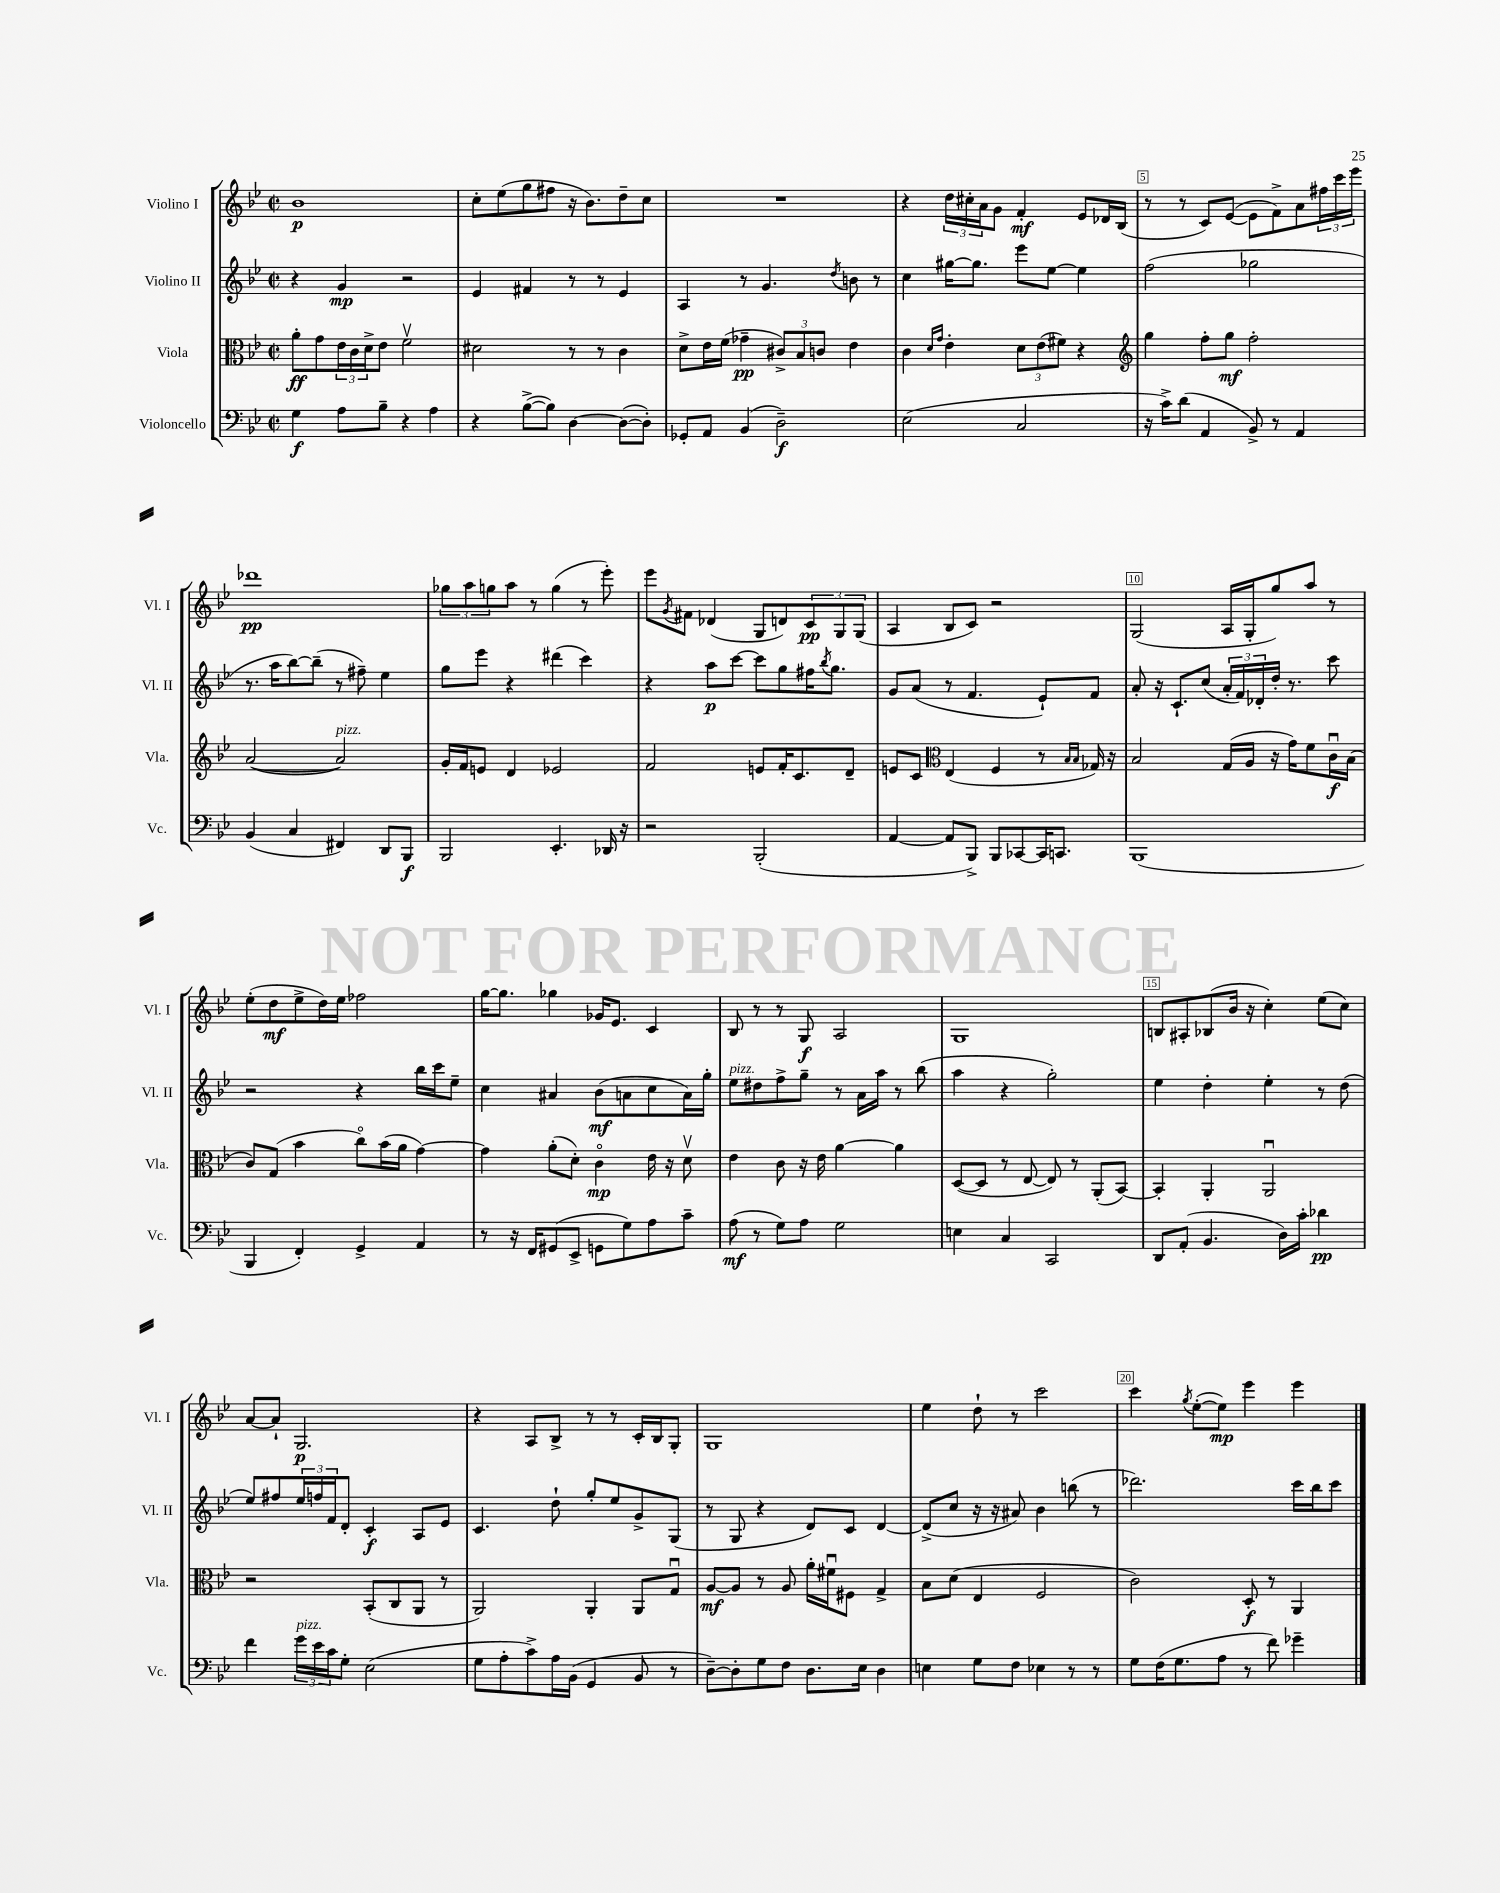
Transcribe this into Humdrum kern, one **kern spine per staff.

**kern	**kern	**kern	**kern
*staff4	*staff3	*staff2	*staff1
*clefF4	*clefC3	*clefG2	*clefG2
*k[b-e-]	*k[b-e-]	*k[b-e-]	*k[b-e-]
*M2/2	*M2/2	*M2/2	*M2/2
*met(c|)	*met(c|)	*met(c|)	*met(c|)
4G	8a'	4r	1b-
.	8g	.	.
8A	24e-	4g	.
.	24c	.	.
.	24d^	.	.
8B-~	8e-	.	.
4r	2fv	2r	.
4A	.	.	.
=	=	=	=
4r	2d#	4e-	8cc'
.	.	.	(8ee-
([8B-^	.	4f#	8gg
8B-])	.	.	8ff#
[4D	8r	8r	16r
.	.	.	8.b-)
.	8r	8r	.
(8D_	4c	4e-	8dd~
8D'])	.	.	8cc
=	=	=	=
8GG-'	8d^	4A	1r
8AA	16e-	.	.
.	(16f	.	.
(4BB-	4g-~	8r	.
.	.	4.g	.
2D~)	12c#^)	.	.
.	12B-	.	.
.	12c	.	.
.	.	8qdd	.
.	4e-	8b	.
.	.	8r	.
=	=	=	=
(2E-	4c	4cc	4r
.	16qqd	.	.
.	16qqg	.	.
.	4e-'	[16gg#	24dd
.	.	.	24cc#'
.	.	8.gg#]	.
.	.	.	24a
.	.	.	8g
2C	12d	8eee-	4f'
.	(12e-	.	.
.	.	[8ee-	.
.	12f#)	.	.
.	4r	4ee-]	8e-
.	.	.	16d-
.	.	.	(16B-
=	=	=	=
*	*clefG2	*	*
16r	4gg	(2ff	8r
16c^)	.	.	.
(8d	.	.	8r
4AA	8ff'	.	8c)
.	8gg	.	([8e-
8BB-^)	2ff'	2gg-	8e-]
8r	.	.	8f^)
4AA	.	.	8a
.	.	.	24ff#
.	.	.	24ccc
.	.	.	24eee-
=	=	=	=
(4BB-	([2a	8.r	1ddd-
.	.	16aa	.
4C	.	[8bb-)	.
.	.	(8bb-~]	.
4FF#)	2a])	8r	.
.	.	8ff#~)	.
8DD	.	4ee-	.
8BBB-	.	.	.
=	=	=	=
2BBB-	16g'	8gg	12gg-
.	16f	.	.
.	.	.	12aa
.	8e	8eee-	.
.	.	.	12gg
.	4d	4r	8aa
.	.	.	8r
4.EE-'	2e-	(4ddd#	(4gg
.	.	4ccc)	8r
16DD-	.	.	8eee-')
16r	.	.	.
=	=	=	=
2r	2f	4r	8eee-
.	.	.	8qg
.	.	.	8f#
.	.	8aa	(4d-
.	.	[8ccc	.
(2BBB-'	8e	8ccc]	8G
.	16f'	8gg	8d)
.	8.c	.	.
.	.	16ff#	12c
.	.	8qbb-	.
.	.	8.gg	.
.	.	.	12G
.	8d~	.	.
.	.	.	(12G
=	=	=	=
[4AA	8e	8g	4A
.	8c	(8a	.
*	*clefC3	*	*
8AA]	(4E-	8r	8B-
8BBB-^)	.	4.f	8c)
8BBB-	4F	.	2r
[8CC-	.	.	.
16CC-]	8r	8e-`)	.
8.CC	.	.	.
.	16qqB-	.	.
.	16qqB-	.	.
.	16G-)	8f	.
.	16r	.	.
=	=	=	=
(1BBB-	2B-	8a'	(2G
.	.	16r	.
.	.	8.c`	.
.	.	(8cc	.
.	(16G	24a'	16A
.	.	24f)	.
.	16A	.	16G'
.	.	24d-'	.
.	16r	16dd'	8gg)
.	16g)	8.r	.
.	8f	.	8aa
.	16cu	8ccc	8r
.	(16B-	.	.
=	=	=	=
4BBB-	8c)	2r	(8ee-'
.	(8G	.	8dd
4FF')	4b-	.	8ee-^
.	.	.	16dd)
.	.	.	16ee-
4GG^	8cco)	4r	2ff-
.	(16b-	.	.
.	16a	.	.
4AA	[4g)	16bb-	.
.	.	16ccc	.
.	.	8ee-~	.
=	=	=	=
8r	4g]	4cc	[16gg
.	.	.	8.gg]
16r	.	.	.
16FF	.	.	.
(8GG#	(8a'	4a#	4gg-
8EE-^	8d')	.	.
8GG	4co	(8b-	16g-
.	.	.	8.e-
8G)	.	8a	.
8A	16e-	8cc	4c
.	16r	.	.
8c~	8dv	16a)	.
.	.	16gg'	.
=	=	=	=
(8A	4e-	8ee-	8B-
8r	.	8dd#	8r
8G)	8c	8ff^	8r
8A	16r	8gg~	8G
.	16e-	.	.
2G	[4a	8r	2A
.	.	16a	.
.	.	16aa	.
.	4a]	8r	.
.	.	(8bb-	.
=	=	=	=
4E	([8D	4aa	1G
.	8D]	.	.
4C	8r	4r	.
.	[8E-	.	.
2CC	8E-])	2gg')	.
.	8r	.	.
.	(8AA'	.	.
.	[8BB-)	.	.
=	=	=	=
8DD	4BB-']	4ee-	8B
(8AA'	.	.	8A#'
4.BB-	4AA'	4dd'	(8B-
.	.	.	16b-
.	.	.	16r
.	2AAu	4ee-'	4cc')
16D)	.	.	.
16c'	.	.	.
4d-	.	8r	(8ee-
.	.	(8dd	8cc)
=	=	=	=
4f	2r	8ee-)	[8a
.	.	8ff#	8a`]
24g	.	24ee-	2.G
24e-	.	24ff	.
24c	.	24f	.
8G'	.	8d'	.
(2E-	(8BB-'	4c'	.
.	8C	.	.
.	8AA	8A	.
.	8r	8e-	.
=	=	=	=
8G	2AA)	4.c	4r
8A'	.	.	.
8c^)	.	.	8A
16A	.	8dd`	8B-^
(16BB-	.	.	.
4GG	4AA'	8gg'	8r
.	.	8ee-	8r
8BB-	8AA	8g^	16c'
.	.	.	16B-
8r	8Gu	(8G	8G'
=	=	=	=
[8D~)	[8A	8r	1G
8D']	8A]	8G	.
8G	8r	4r	.
8F	8A	.	.
8.D	16a'	8d)	.
.	16f#u	.	.
.	8F#	8c	.
16E-	.	.	.
4D	4G^	[4d	.
=	=	=	=
4E	8B-	(8d^]	4ee-
.	(8d	8cc	.
8G	4E-	16r	8dd`
.	.	16r	.
8F	.	8a#)	8r
4E-	2F	4b-	2ccc
8r	.	(8bb	.
8r	.	8r	.
=	=	=	=
8G	2c)	2.ddd-)	4ccc
(16F	.	.	.
8.G	.	.	.
.	.	.	8qgg
.	.	.	([8ee-'
8A	.	.	8ee-])
8r	8D'	.	4eee-
8f)	8r	.	.
4g-~	4AA	16ccc	4eee-
.	.	16bb-	.
.	.	8ccc	.
==	==	==	==
*-	*-	*-	*-
